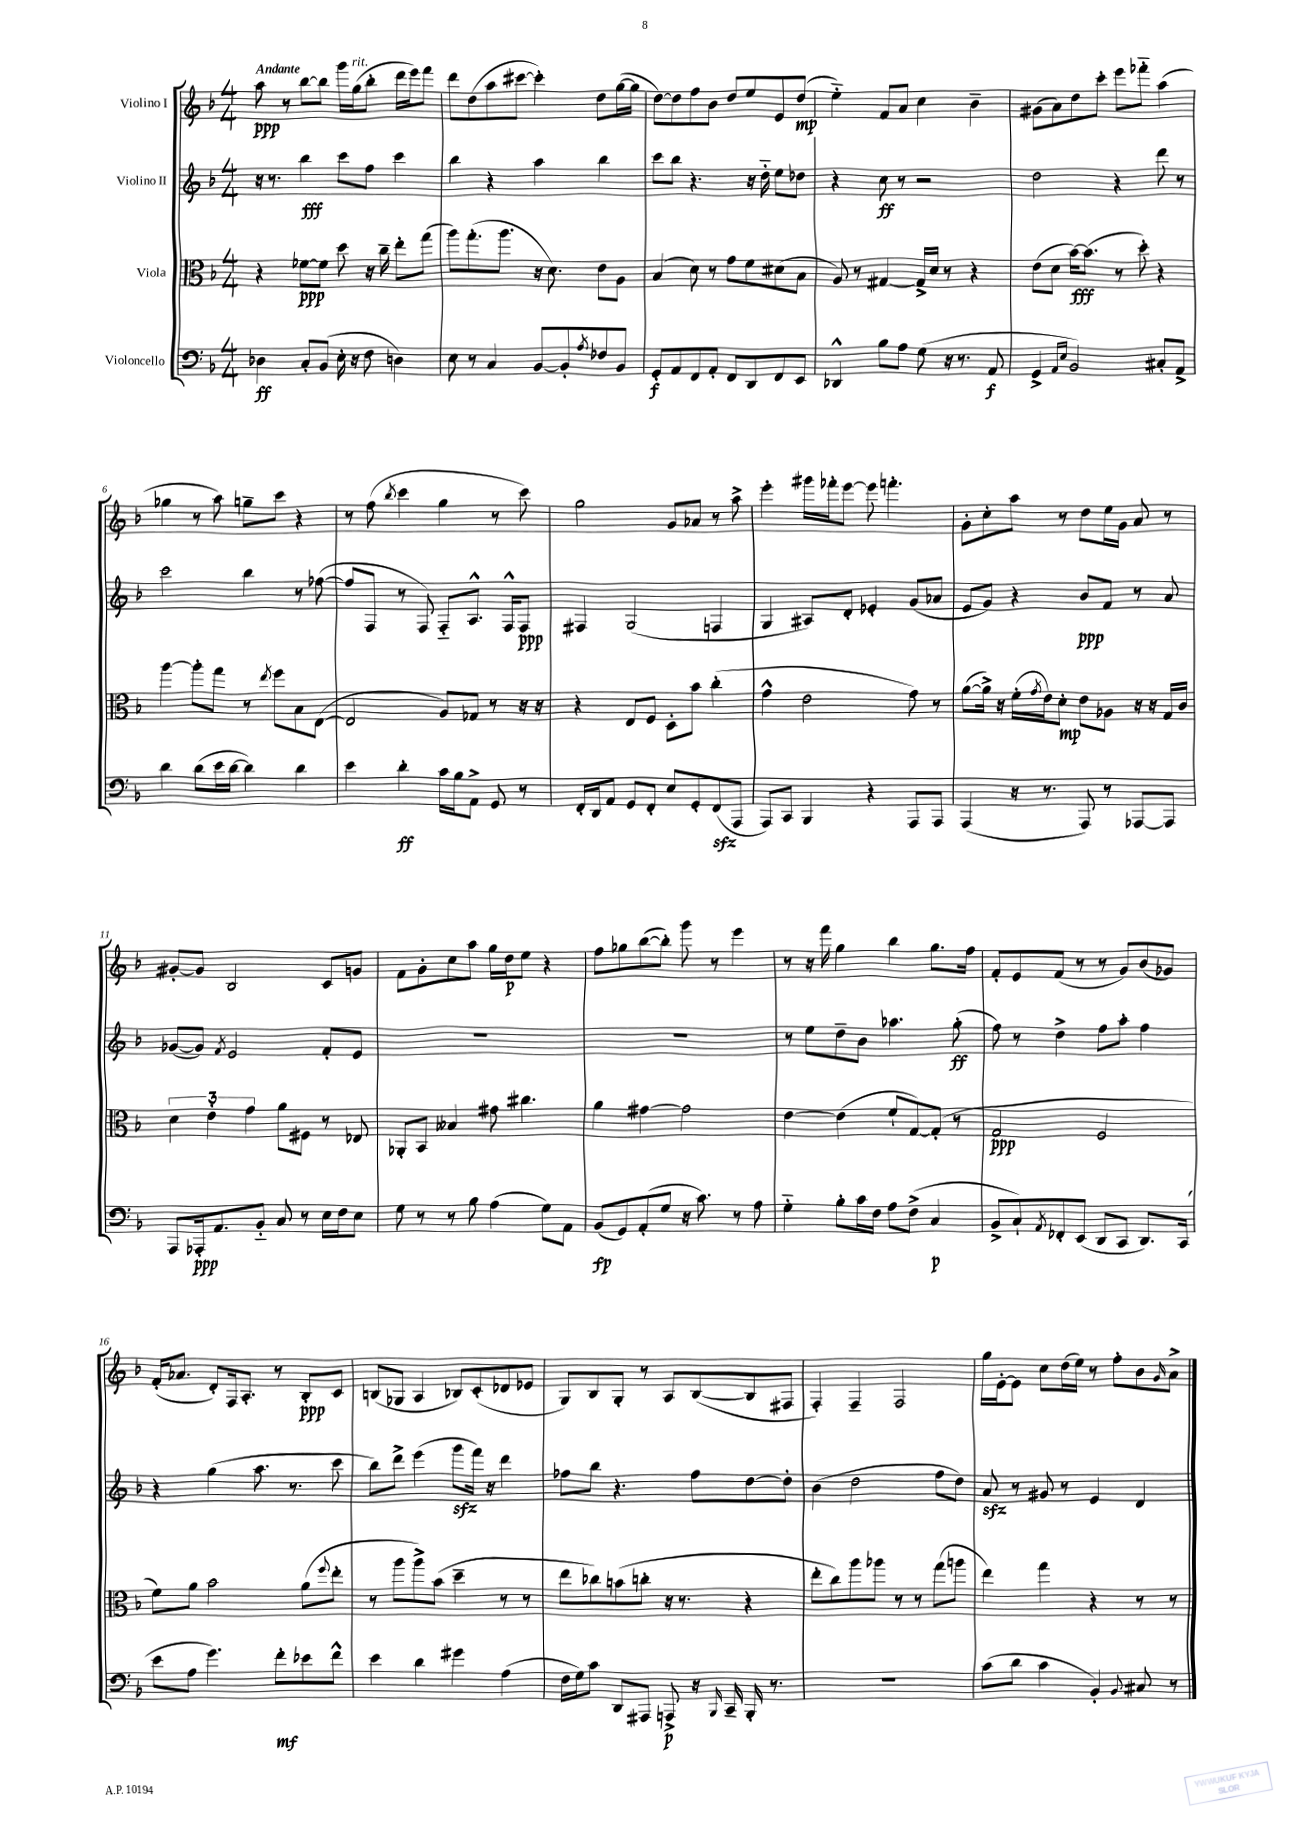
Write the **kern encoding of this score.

**kern	**kern	**kern	**kern
*staff4	*staff3	*staff2	*staff1
*clefF4	*clefC3	*clefG2	*clefG2
*k[b-]	*k[b-]	*k[b-]	*k[b-]
*M4/4	*M4/4	*M4/4	*M4/4
4D-\	4r	16r	8aa\
.	.	8.r	.
.	.	.	8r
8C'/L	[8f-\L	4bb-\	[8bb-\L
(8BB-/J	8f-\]J	.	8bb-\]J
16E'\	8dd\	8ccc\L	16ggg\LL
16r	.	.	(16gg\J
8F\	16r	8ff\J	8bb-'\J
.	16cc~\	.	.
4D\)	8ee'\L	4ccc\	16ddd\LL
.	.	.	16eee\J)
.	(8gg\J	.	8fff\J
=	=	=	=
8E\	8aa\L)	4bb-\	8ddd\L
8r	(8.gg'\	.	(8dd\
4C/	.	4r	8aa\
.	8.aa\J	.	.
.	.	.	[8ccc#\J
[8BB-/L	16r	4aa\	4ccc#'\])
.	8.d\)	.	.
8BB-'/]	.	.	.
8qA/	.	.	.
8F-/	8e\L	4bb-\	8dd\L
8BB-/J	8A\J	.	([16gg\L
.	.	.	16gg\]JJ
=	=	=	=
8GG'/L	(4B-/	8ccc\L	[8dd\L)
8AA/	.	8bb-\J	8dd\]
8FF/	8d\)	4.r	8ff\
8AA'/J	8r	.	8b-\J
8FF/L	8g\L	.	8dd/L
8DD/	8f\	16r	8ee/
.	.	16dd'~\	.
8FF/	(8d#\	8ee\L	8e/
8EE/J	8B-\J	8dd-\J	(8dd/J
=	=	=	=
4DD-^^/	8A/)	4r	4ee'~\)
.	8r	.	.
8B-\L	[4G#/	8cc\	8f/L
8A\J	.	8r	8a/J
(8G\	16G#^/]LL	2r	4cc\
.	16d/JJ	.	.
16r	8r	.	.
8.r	.	.	.
.	4r	.	4b-~\
8AA/	.	.	.
=	=	=	=
4GG^/	(8e\L	2dd\	(8g#\L
.	8d\J	.	8a\)
16qqAA/LL	.	.	.
16qqE/JJ	.	.	.
2BB-/)	[16b-\LK)	.	8dd\
.	(8.b-\]J	.	.
.	.	.	8ccc'\J
.	8r	4r	8eee\L
.	8dd'\)	.	8fff-'~\J
8C#'/L	4r	8ddd\	(4aa\
8AA^/J	.	8r	.
=	=	=	=
4d\	[4aa\	2ccc\	4gg-\
(8d\L	8aa'\]L	.	8r
16e\L	8gg\J	.	8aa\)
[16d\JJ	.	.	.
4d\])	8r	4bb-\	8gg~\L
.	8qee/	.	.
.	8ff\L	.	8ccc\J
4d\	8B-\	8r	4r
.	([8E\J	([8ff-\	.
=	=	=	=
4e\	2E/]	8ff-/]L	8r
.	.	8F/J	(8ff\
.	.	.	8qbb-/
4d'\	.	8r	4ccc\
.	.	8F/)	.
16c\LL	8A/L)	8F'~/L	4gg\
16B-\J	.	.	.
8AA^\J	8G-/J	8.A^^/J	.
8GG/	8r	.	8r
.	.	16F^^/LK	.
8r	16r	8F/J	8ccc\)
.	16r	.	.
=	=	=	=
16FF'/LL	4r	4F#/	2gg\
16DD/J	.	.	.
8AA/J	.	.	.
8GG/L	8E/L	(2G/	.
8FF'/J	8F/J	.	.
8E/L	8D'\L	.	8g/L
8GG'/	8b-\J	.	8a-/J
(8FF/	(4cc'\	4F/	8r
8AAA/J	.	.	8aa^\
=	=	=	=
8AAA/L)	4g^^\	4G/	4eee'\
8CC/J	.	.	.
4BBB-/	2e\	8A#/L)	16ggg#\LL
.	.	.	16fff-'\J
.	.	8d'/J	[8eee\J
4r	.	4e-'/	8eee\]
.	.	.	4.fff'\
8AAA/L	8g\)	(8g/L	.
8AAA/J	8r	8a-/J	.
=	=	=	=
(4AAA/	([8a\L	8e/L	8g'\L
.	16a^\]Jk)	8g/J)	8cc'\
.	16r	.	.
16r	(16f'\LL	4r	8aa\J
.	8qg/	.	.
8.r	16e\J)	.	.
.	8d'\J	.	8r
8AAA/)	8e\L	8b-/L	8dd\L
8r	8A-\J	8f/J	16ee\L
.	.	.	16g\JJ
[8AAA-/L	16r	8r	8a/
.	16r	.	.
8AAA-/]J	16G/LL	8a/	8r
.	16c/JJ	.	.
=	=	=	=
8AAA/L	6d\	([8g-/L	[8g#'/L
16AAA-'/k	.	8g-/]J)	8g#/]J
.	6e'\	.	.
8.AA/	.	.	.
.	.	8qf/	.
.	.	2e/	2B-/
.	6g\	.	.
8BB-'~/J	.	.	.
8C/	8a\L	.	.
8r	8F#\J	.	.
16E\LL	8r	8f'/L	8c/L
16F\J	.	.	.
8E\J	8E-/	8e/J	8g/J
=	=	=	=
8G\	8AA-'/L	1r	8f\L
8r	8BB-/J	.	8g'\
8r	4B--/	.	8cc\
8B-\	.	.	8aa\J
(4A\	8g#\	.	16gg\LL
.	.	.	16dd\J
.	4.cc#\	.	8ee\J
8G\L)	.	.	4r
8AA\J	.	.	.
=	=	=	=
(8BB-/L	4a\	1r	8ff\L
8GG/)	.	.	8gg-\
(8AA'/	[4g#\	.	([8bb-\
8G/J	.	.	8bb-'\]J)
16r	2g#\]	.	8ggg\
8.c\)	.	.	.
.	.	.	8r
8r	.	.	4eee\
8A\	.	.	.
=	=	=	=
4G'~\	[4e\	8r	8r
.	.	8ee\L	16r
.	.	.	16fff\
8B-'\L	(4e\]	8dd~\	4gg\
16c\L	.	8b-\J	.
16F\JJ	.	.	.
8A\L	8f`/L	4.aa-\	4bb-\
(8F^\J	[8G/)	.	.
4C/	(8G'/]J	.	8.gg\L
.	8r	(8gg'\	.
.	.	.	16ff\Jk
=	=	=	=
8BB-^/L	2G/	8ff\)	8f'/L
8C`/)	.	8r	8e/
8qAA/	.	.	.
8FF-'/	.	4dd^\	(8f/J
(8EE/J	.	.	8r
8DD/L	2F/	8ff\L	8r
8CC/J	.	8aa'\J	8g/L)
8.DD/L)	.	4ff\	(8b-/
.	.	.	8g-/J)
(16CC/Jk	.	.	.
=	=	=	=
8e\L	8f\L)	4r	(16f'/LK
.	.	.	8.a-/J
8A\J	8a\J	.	.
4.g\)	2b-\	(4gg\	8d'/L)
.	.	.	16F/k
.	.	.	8.A'/J
.	.	8.aa\	.
8f'\L	.	.	8r
.	.	8.r	.
8e-\	(8a\L	.	8B-'/L
.	8qqff/	.	.
8f^^\J	8ee'\J	8ccc\	8c/J
=	=	=	=
4e\	8r	8bb-\L)	(8B/L
.	8aa\L	8ddd^\J	8G-/J
4d\	8aa^\)	(4eee\	4A/
.	(8b-\J	.	.
4g#\	4dd~\	8ggg\L	8B-/L)
.	.	16fff\Jk)	(8c'/
.	.	16r	.
(4A\	8r	4ddd\	8d-/
.	8r	.	8e-/J
=	=	=	=
16F\LL	8ee\L	8ff-\L	8G/L)
16G\J)	.	.	.
8c\J	8cc-\)	8bb-\J	8B-/
8DD/L	(8b\	4.r	8G'/J
8AAA#/J	8cc'\J	.	8r
8AAA^/	16r	.	8A/L
.	8.r	.	.
16r	.	8ff-\L	([8B-/
16qqBBB-/	.	.	.
16CC~/	.	.	.
16BBB-'/	4r	[8dd\	8B-/]
8.r	.	.	.
.	.	8dd'\]J	8F#/J
=	=	=	=
1r	8ee'\L	(4b-\	4F'/)
.	8cc\)	.	.
.	8aa\	2dd\	4F~/
.	8aa-\J	.	.
.	8r	.	2F/
.	8r	.	.
.	(8gg\L	8ff\L	.
.	8aa\J	8dd\J)	.
=	=	=	=
(8c\L	4ee\)	8a/	16gg\LL
.	.	.	[16e'\J
8d\J	.	8r	8e\]J
4c\	4gg\	8g#/	8cc\L
.	.	8r	(16dd\L
.	.	.	16ee\JJ)
4BB-'/)	4r	4e/	8r
.	.	.	8ff'\L
8qqBB-/	.	.	.
8C#/	8r	4d/	8b-\
.	.	.	16qqg/
8r	8r	.	8a^\J
==	==	==	==
*-	*-	*-	*-
